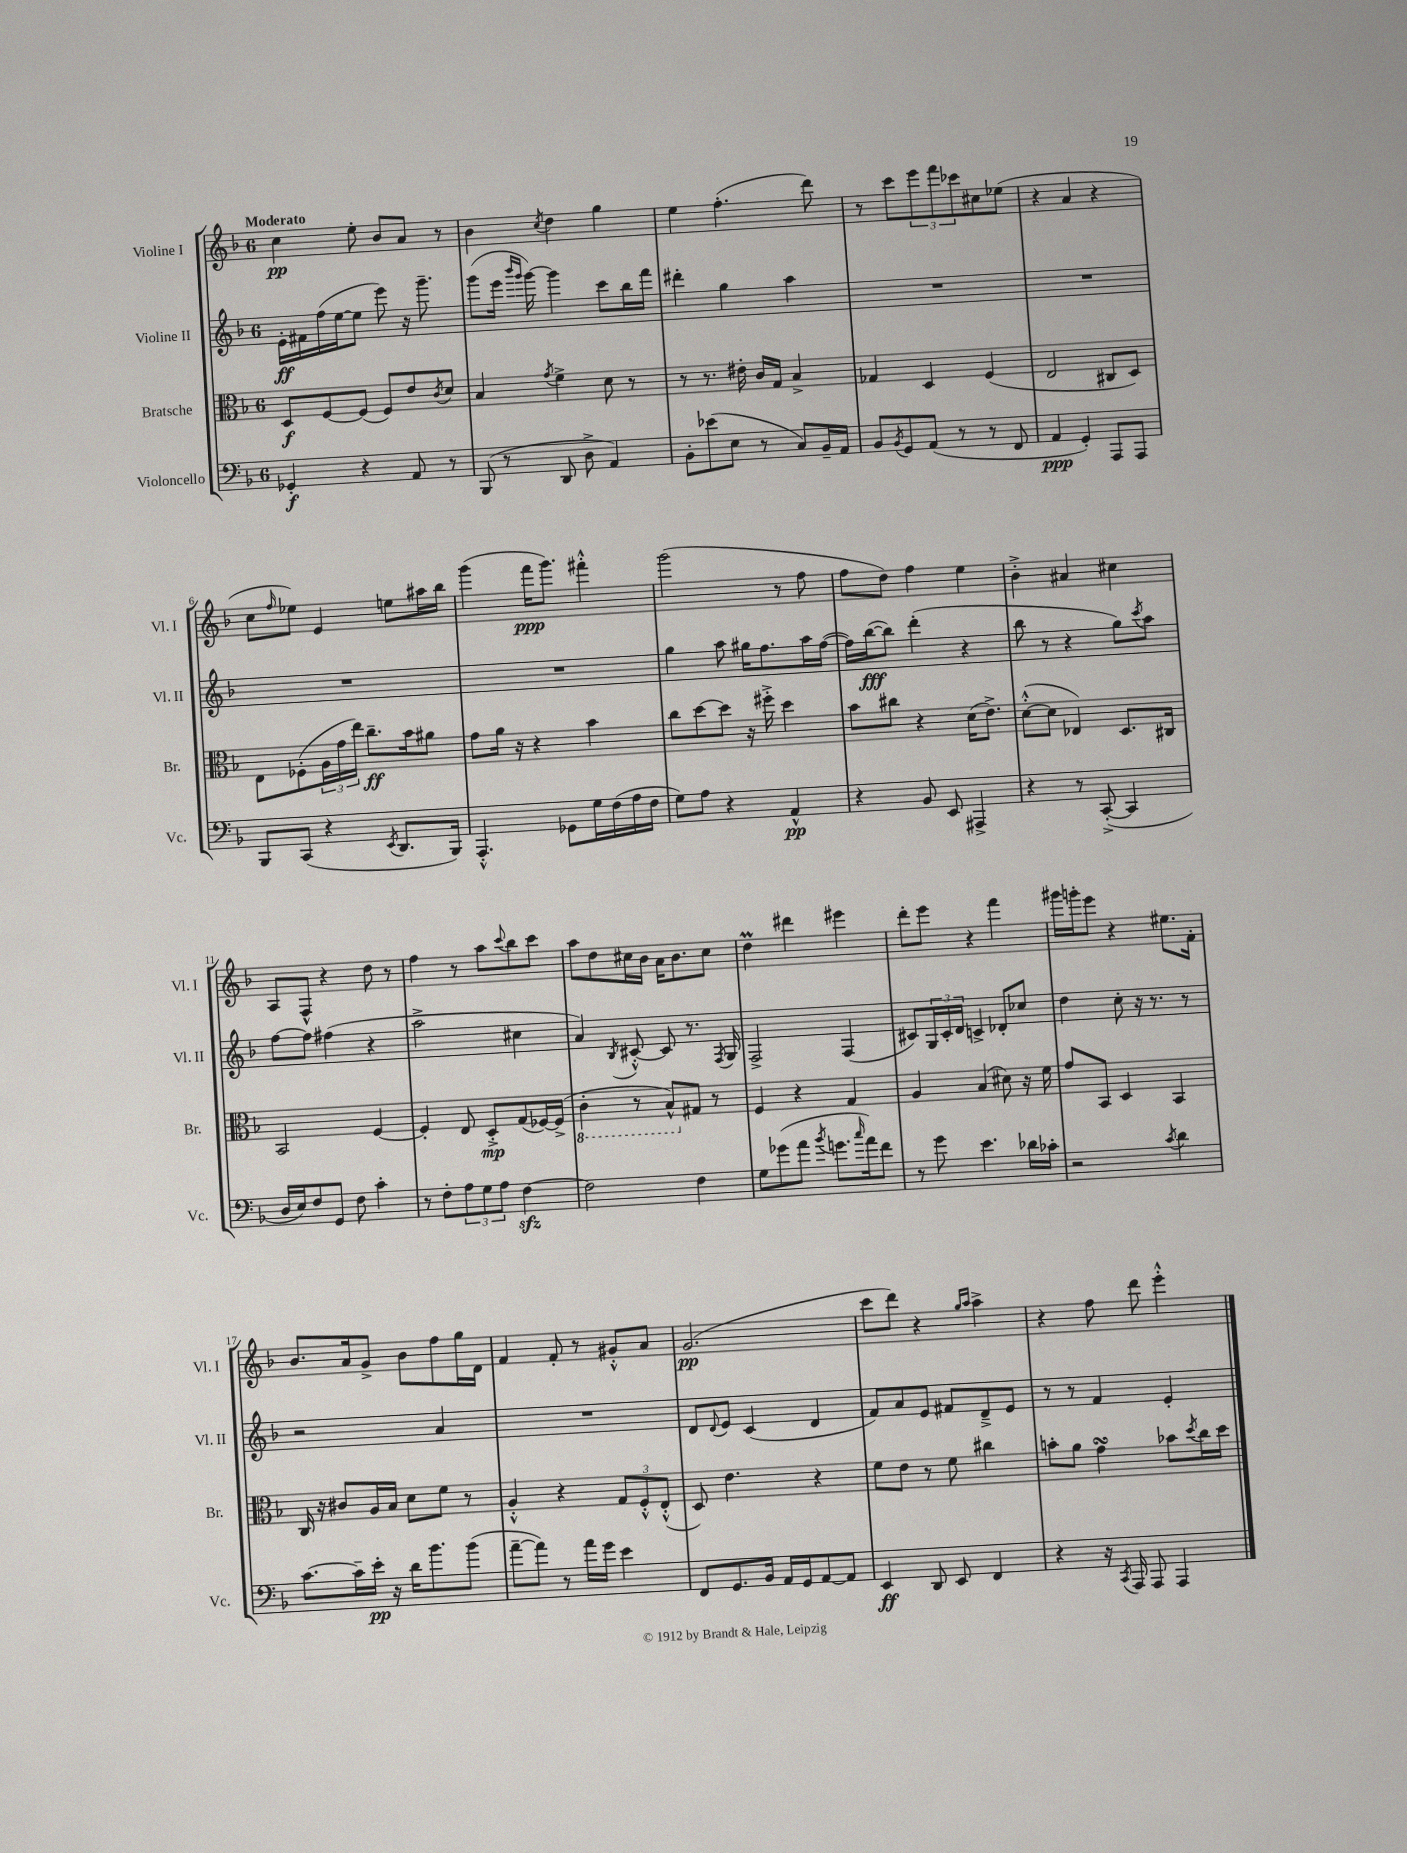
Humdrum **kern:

**kern	**kern	**kern	**kern
*staff4	*staff3	*staff2	*staff1
*clefF4	*clefC3	*clefG2	*clefG2
*k[b-]	*k[b-]	*k[b-]	*k[b-]
*M6/8	*M6/8	*M6/8	*M6/8
4GG-'/	8D/L	16e'\LL	4cc\
.	.	16f#\	.
.	[8F/	(16ff\	.
.	.	[16ee\J	.
4r	(8F/]J	8ee\]J	8ee'\
.	8F/L)	8eee\)	8b-/L
8AA/	8e/	16r	8a/J
.	.	8.ggg~\	.
.	8qc/	.	.
8r	8d/J	.	8r
=	=	=	=
(8BBB-/	4B-/	(8ggg\L	4b-\
8r	.	16eee\Jk	.
.	.	16qqbbb-/LL	.
.	.	16qqggg/JJ	.
.	.	[16ggg\)	.
.	8qg/	.	8qcc/
8DD/	4f^\	4ggg\]	4dd\
8D^\	.	.	.
4AA/)	8d\	8ccc\L	4gg\
.	8r	16bb-\L	.
.	.	16fff\JJ	.
=	=	=	=
8BB-'\L	8r	4ddd#'\	4ee\
(8e-\	8.r	.	.
8E\J	.	4gg\	(4.ff'\
.	16e#'\	.	.
8r	16c/LL	.	.
.	16G/JJ	.	.
8C/L)	4B-^/	4aa\	.
16BB-~/L	.	.	8ddd\)
16AA/JJ	.	.	.
=	=	=	=
8BB-/L	4G-/	2.r	8r
8qBB-/	.	.	.
8GG/	.	.	8ccc\L
(8AA/J	4D/	.	12eee\
.	.	.	12fff\
8r	.	.	.
.	.	.	12ccc-\
8r	(4F/	.	8cc#\
8FF/	.	.	(8ee-\J
=	=	=	=
4AA/	2E/	2.r	4r
4GG'/)	.	.	4a/
8AAA/L	8C#/L	.	4r
8AAA/J	8D/J)	.	.
=	=	=	=
8BBB-/L	8E\L	2.r	8cc\L
.	.	.	16qqff/
(8CC/J	(8F-'\	.	8ee-\J)
4r	24A\L	.	4e/
.	24g\	.	.
.	24ee\JJ)	.	.
.	8.cc~\L	.	.
8qEE/	.	.	.
8.DD/L	.	.	8ee\L
.	16b-\k	.	.
.	8a#\J	.	16aa#\L
16BBB-/Jk)	.	.	16bb-\JJ
=	=	=	=
4.AAA'^^/	8g\L	2.r	(4ggg\
.	16a\Jk	.	.
.	16r	.	.
.	4r	.	16fff\LK
.	.	.	8.ggg\J)
8GG-\L	.	.	.
16G\L	4b-\	.	4fff#'^^\
(16F\	.	.	.
16A\	.	.	.
16F\JJ	.	.	.
=	=	=	=
8G\L)	8cc\L	4gg\	(2ggg\
8A\J	[8dd\	.	.
4r	8dd\]J	8aa\	.
.	16r	16gg#\LK	.
.	16ff#'^\	8.ff\	.
4AA^^/	4dd\	.	8r
.	.	16aa\L	8ff\
.	.	([16ff\JJ	.
=	=	=	=
4r	8b-\L	16ff\]LL)	8ff\L
.	.	([16bb-\J	.
.	8cc#\J	8bb-\]J)	8dd\J)
8BB-/	4r	(4ddd'\	4ff\
8EE/	.	.	.
4AAA#^/	(16d\LK	4r	4ee\
.	8.e^\J)	.	.
=	=	=	=
4r	([8d'^^\L	8bb-\	4b-'^\
.	8d\]J	8r	.
8r	4E-/)	4r	4a#/
([8CC'^/	.	.	.
4CC/]	8.D/L	8gg\L)	4cc#\
.	.	8qccc/	.
.	.	8aa\J	.
.	16C#/Jk	.	.
=	=	=	=
16D/LL	2BB-/	[8ff\L	8A/L
16E/J)	.	.	.
8F/	.	8ff\]J	8F^^/J
8GG/J	.	(4ff#\	4r
8F\	.	.	.
4c'\	[4F/	4r	8dd\
.	.	.	8r
=	=	=	=
8r	4F'/]	2aa^\	4ff\
8F'\L	.	.	.
12A\	8E/	.	8r
12G\	.	.	.
.	8D'^/L	.	8aa\L
12A\J	.	.	.
.	.	.	8qqccc/
[4F\	(8G/	4cc#\	8bb-\
.	[16F-/L)	.	8ccc\J
.	(16F-^/]JJ	.	.
=	=	=	=
2F\]	4C'\	4a/)	8aa\L
.	.	.	8dd\
.	.	8qB-/	.
.	8r	[8c#'^^/	16cc#\L
.	.	.	16b-\JJ
.	8BB-^^/L)	8c#/]	16a\LK
.	.	.	8.b-\
4F\	8G#/J	8.r	.
.	8r	.	8cc#\J
.	.	8qF/	.
.	.	16G/	.
=	=	=	=
8G\L	4F/	2F^/	4dd\
(8g-\	.	.	.
8a\J	4r	.	4ddd#\
8qb-/	.	.	.
8.g\L	.	.	.
.	4G/	(4F/	4eee#\
16qqcc/	.	.	.
16a\k)	.	.	.
8f\J	.	.	.
=	=	=	=
8r	4A/	8c#/L)	8ddd'\L
8g\	.	24G/L	8eee\J
.	.	24c#'/	.
.	.	24d/JJ	.
4.e\	(4B-/	4c^/	4r
.	8d#\)	8d-'/L	4fff\
16d-\LL	16r	8cc-/J	.
16c-'\JJ	16f\	.	.
=	=	=	=
2r	8g/L	4dd\	16ggg#\LL
.	.	.	16ggg'\J
.	8BB-/J	.	8eee\J
.	4D/	8cc'\	4r
.	.	16r	.
.	.	8.r	.
8qc/	.	.	.
4d\	4BB-/	.	8.ee#\L
.	.	8r	.
.	.	.	16f'\Jk
=	=	=	=
[8.c\L	16C/	2r	8.b-/L
.	16r	.	.
.	8c#/L	.	.
16c~\]L	.	.	16a/k
16e'\JJ	16A/L	.	8g^/J
16r	16B-/JJ	.	.
16d\LK	8d\L	.	8b-\L
8.b-\	.	.	.
.	8f\J	4a/	8ff\
(8b-\J	8r	.	16gg\L
.	.	.	16d\JJ
=	=	=	=
[8a~\L	4A'^^/	2.r	4f/
8a\]J)	.	.	.
8r	4r	.	8f'/
16a\LL	.	.	8r
16g\JJ	.	.	.
4e\	12G/L	.	8g#'^^/L
.	12F'^^/	.	.
.	.	.	8a/J
.	(12E'^^/J	.	.
=	=	=	=
8FF/L	8D/)	8d/L	(2.g/
.	.	8qqd/	.
8.GG/	4.e\	8e/J	.
.	.	(4c/	.
16BB-/Jk	.	.	.
16AA/LL	.	.	.
16GG/J	.	.	.
[8AA/	4r	4d/	.
8AA/]J	.	.	.
=	=	=	=
4EE/	8f\L	8f/L)	8ccc\L
.	8e\J	8a/	8ddd\J)
8DD/	8r	8e/J	4r
8EE/	8f\	8f#/L	.
.	.	.	16qqgg/LL
.	.	.	16qqaa/JJ
4FF/	4cc#\	8d~^/	4aa^\
.	.	8e/J	.
=	=	=	=
4r	8b'\L	8r	4r
.	8a\J	8r	.
16r	4g\	4f/	8ff\
8qCC/	.	.	.
16AAA/	.	.	.
8AAA/	.	.	8ddd\
4AAA/	8b-\L	4e'/	4eee'^^\
.	8qdd/	.	.
.	16cc\L	.	.
.	16dd\JJ	.	.
==	==	==	==
*-	*-	*-	*-
